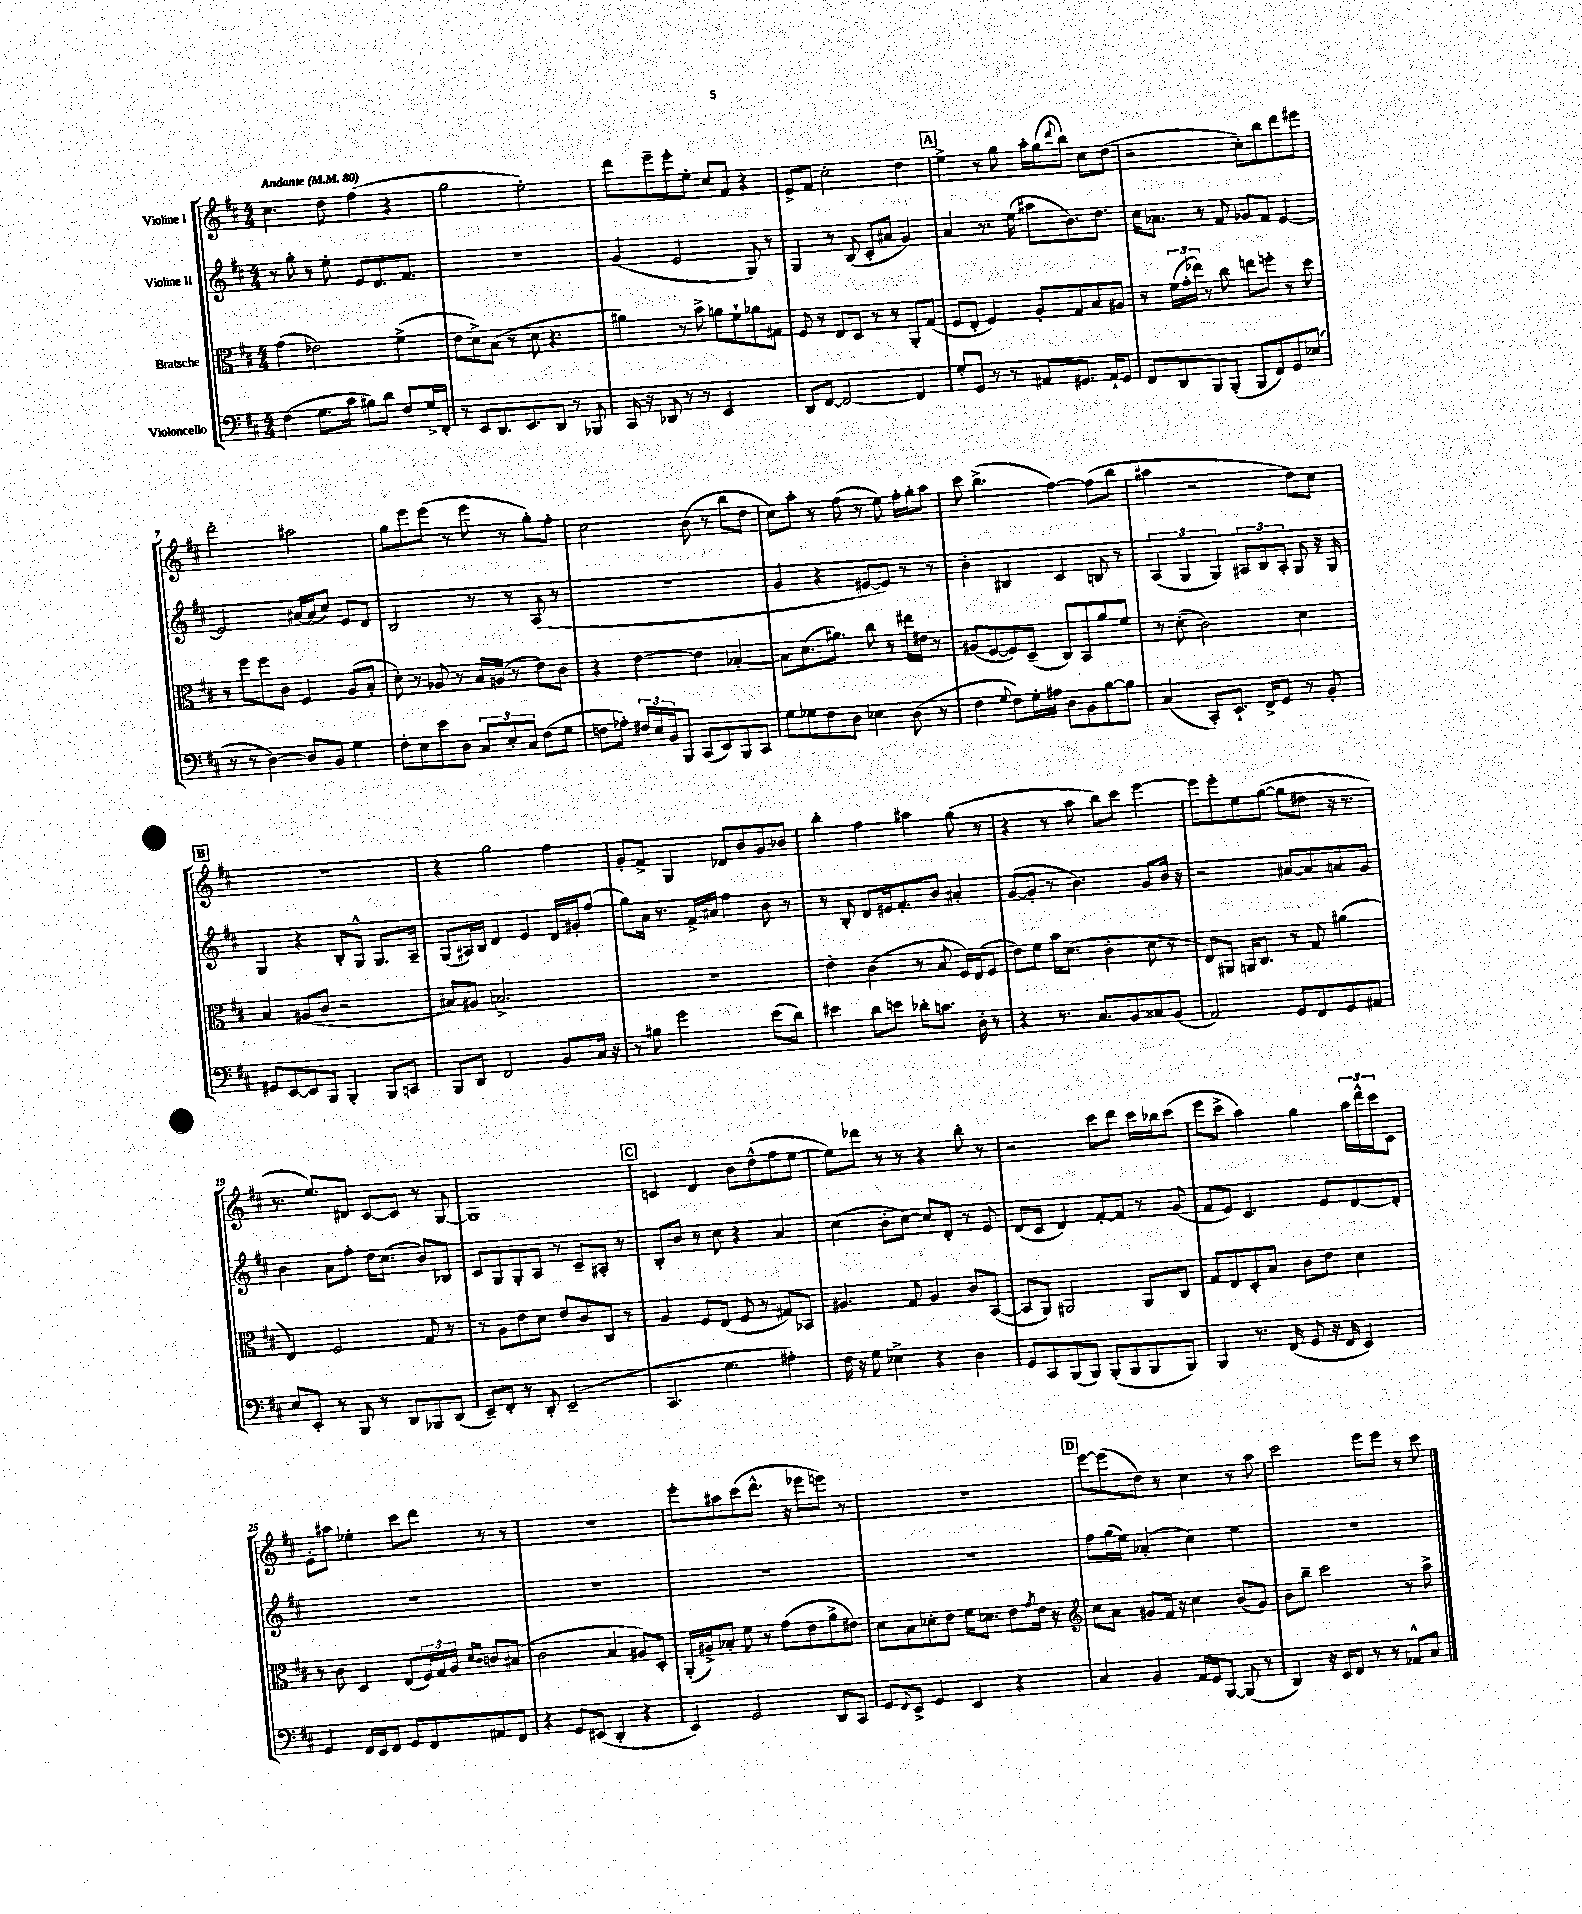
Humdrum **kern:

**kern	**kern	**kern	**kern
*staff4	*staff3	*staff2	*staff1
*clefF4	*clefC3	*clefG2	*clefG2
*k[f#c#]	*k[f#c#]	*k[f#c#]	*k[f#c#]
*M4/4	*M4/4	*M4/4	*M4/4
*MM80	*MM80	*MM80	*MM80
(4F#	(4g	8r	4.cc#
.	.	8gg'	.
8.G	2e-)	8r	.
.	.	8ee'	8dd
16c#	.	.	.
8B#)	.	8e	(4ff#
8d	.	8.d	.
8F#	(4f#^	.	4r
.	.	8.f#	.
16G^	.	.	.
16FF#'	.	.	.
=	=	=	=
8r	8e	1r	2gg
8EE	8d^)	.	.
8.DD	(8B	.	.
.	8r	.	.
8.EE	.	.	.
.	8d	.	2ee')
8DD	4.r	.	.
8r	.	.	.
8BBB-	.	.	.
=	=	=	=
16CC#	4a#)	(4g	8ddd
16r	.	.	.
8DD-	.	.	8eee~
8r	8r	2e	8eee'
8r	8b^	.	8ee'
2EE	8a	.	8cc#
.	8f#`	.	8f#
.	8a-	8G)	4r
.	8G#	8r	.
=	=	=	=
8DD	8F#	4G	8e^
[8FF#	8r	.	8f#
2FF#_	8E	8r	2cc#'
.	8D	(8B	.
.	8r	8c#'	.
.	8r	8a#	.
4FF#]	8AA'	4g)	4dd
.	(8G	.	.
=	=	=	=
8G'	8F#	4a	4ee^
8GG	8E'	.	.
8r	4F#)	8.r	8r
8r	.	.	8gg
.	.	(16ee	.
8AA#	8A'	8aa#	16aa'
.	.	.	(16gg
.	.	.	8qqddd
8.GG#	8G	8.b)	8bb)
.	8B	.	8cc#
16AA#`	.	8.dd	.
8GG#	8A#	.	(8dd
=	=	=	=
8FF#	8r	16cc#	2r
.	.	8.a-	.
8DD	(24f#	.	.
.	24g'	.	.
.	24ee-)	.	.
8BBB	8r	8r	.
(8BBB'	8cc#	8f#	.
8BBB	8ee	8g-	8cc#')
8FF#)	8ff'	8f#	8bb
8GG	8r	[4e	8ddd
(8E-	8dd	.	8eee#
=	=	=	=
8r	8r	2e]	2ddd'
8r	8ff#	.	.
[4D)	8ff#	.	.
.	8c#	.	.
8D]	4F#	[16a#	2aa#
.	.	(16a#]	.
8BB	.	8cc#)	.
4G	(8A	8e	.
.	8B'	8d	.
=	=	=	=
8F#'	8d')	2B	8gg
8E	8r	.	8eee
8e	8A-	.	(8eee
8D	8r	.	8r
12C#	16B	8r	8eee
.	(16A	.	.
12E'	.	.	.
.	8r	8r	8r
12C#	.	.	.
(8F#	8e)	(8A	8gg')
8G	8c#	8r	8ff#'
=	=	=	=
8F	4r	1r	2cc#
8A-')	.	.	.
24F#	[4e	.	.
24E	.	.	.
24BB	.	.	.
8BBB	.	.	.
(8CC#	4e]	.	(8b
8EE)	.	.	8r
8BBB	[4B-'	.	8bb
8CC#	.	.	8dd
=	=	=	=
8G	8B-]	4g	8cc#)
8G-	(8.d	.	8aa'
8F#	.	4r	8r
.	8.a#)	.	.
8D	.	.	(8ff#
4E-	8cc#	[8e#	8r
.	8r	8e#])	8ee)
(8D	16ee#	8r	16ff#'
.	16e#	.	16gg'
8r	8r	8r	8aa
=	=	=	=
4F#	(8A#	4b'	8ccc#
.	[8F#	.	(4.bb^
8qqG	.	.	.
8F#)	8F#])	4B#	.
16G'	(8D~	.	.
16A#	.	.	.
8D	8C#)	4c#	[4ff#)
8BB	8BB	.	.
[8B	8a	8B	(8ff#]
8B]	8f#	8r	8bb
=	=	=	=
(4C#	8r	(6A	4aa#
.	(8d'	.	.
.	.	6G	.
8CC#')	2c#)	.	2r
.	.	6G)	.
8.EE`	.	.	.
.	.	12A#	.
16FF#^	.	.	.
.	.	12B	.
8GG	.	.	.
.	.	12A#'	.
8r	4d	8G	8dd)
8BB'	.	16r	8cc#
.	.	16G	.
=	=	=	=
8GG#	4B	4G	1r
[8EE	.	.	.
8EE]	(8A#	4r	.
8BBB	8c#	.	.
4BBB'	2r	8B'	.
.	.	8G^^	.
8BBB	.	8.G	.
8CC	.	.	.
.	.	16A~	.
=	=	=	=
8BBB	8B#)	(8G	4r
8DD	8A#	16A#)	.
.	.	16B	.
2FF#	2.B^	4d	2gg
.	.	4e	.
8BB	.	16d	4ff#
.	.	16g#'	.
16C#	.	(8ff#	.
16r	.	.	.
=	=	=	=
8r	1r	8gg)	8g'
8B#	.	16a	8f#^
.	.	8.r	.
2g	.	.	4G
.	.	16f#^	.
.	.	16a#	.
.	.	4ff#	8d-
.	.	.	8b
(8e	.	8b	8g
8d)	.	8r	8b-
=	=	=	=
4e#	4e'	8r	4bb'
.	.	8B'	.
8d	(4c#	8d	4ff#
8e	.	16e#	.
.	.	8.f#'	.
8d-'	8r	.	4aa#
8.c	8B	8b	.
.	16F#)	4a#'	(8gg
16D'	(16E	.	.
8r	8F#	.	8r
=	=	=	=
4r	8e)	([8g	4r
.	8f#	8g']	.
8.r	16b	8r	8r
.	(8.d	.	.
.	.	4.b)	8aa
8.C#	.	.	.
.	4c#'	.	8bb)
8BB	.	.	8ccc#
8C##	8d	8g	[4eee
(8BB	8r	16b	.
.	.	16r	.
=	=	=	=
2AA)	8E)	2r	8eee]
.	8AA#	.	8eee'
.	16AA	.	8ee
.	8.C#	.	.
.	.	.	([8gg
8GG	8r	[8a#	8gg]
8FF#	8G	8a#]	8dd#
8GG	(4a#	8a	16r
.	.	.	8.r
8AA#	.	8g	.
=	=	=	=
8E	4E)	4b	8.r
8EE'	.	.	.
.	.	.	8.ee)
8r	2F#	8a	.
8BBB	.	8ff#'	8d#
8r	.	16dd	[8c#
.	.	(8.cc#	.
8DD	.	.	8c#]
8BBB-	8G	8b)	8r
(8DD	8r	8B-	[8G
=	=	=	=
8EE~)	8r	8c#	1G]
8FF#'	8A	8G	.
8r	8e	8G'	.
8DD'	8d	8A	.
(2EE~	8e	8r	.
.	8c#	8c#~	.
.	8C#	8A#'	.
.	8r	8r	.
=	=	=	=
4.CC#	4A	8B'	4c
.	.	8b	.
.	8F#	8r	4d
4.G	(8E	8cc#	.
.	8F#	4r	8b
.	8r	.	(8dd^^
4A#')	8G#)	4a	8ff#
.	8BB-	.	[8ee
=	=	=	=
16F#	4.A#	(4cc#	8ee])
16r	.	.	.
8G	.	.	8ddd-
4E-^	.	8b'	8r
.	8G	[8cc#)	8r
4r	4A#	8cc#]	4r
.	.	8d'	.
4D	8c#	8r	8bb'
.	([8BB	8e	8r
=	=	=	=
8GG	8BB]	(8d	2r
8CC#	8AA)	8c#	.
(8BBB	2AA#	4d)	.
8BBB)	.	.	.
(8BBB'	.	[8f#'	8ccc#
8BBB	.	8f#]	8ddd
8BBB	8AA#	8r	16ccc#
.	.	.	16bb-
8BBB)	8C#	(8g	(8ccc#
=	=	=	=
4BBB	8G	8f#	8eee
.	8E	8e)	8ccc#^
8.r	8D'	4.c#	4aa)
.	8B	.	.
(16FF#	.	.	.
8GG	8c#	.	4gg
16r	8e	8e	.
16FF#	.	.	.
4EE)	4d	[8d	24aa
.	.	.	24ddd^^
.	.	.	24ccc#
.	.	8d']	8c#
=	=	=	=
4GG	8r	1r	8e'
.	8c#	.	8aa#
16FF#	4D	.	4ee-'
16EE	.	.	.
8FF#	.	.	.
8GG	(8E	.	8ccc#
8FF#	24F#)	.	8ddd
.	24G	.	.
.	24A	.	.
.	16qqd	.	.
.	16qqc#	.	.
8AA#	8c	.	8r
8FF#	(8B#	.	8r
=	=	=	=
4r	2c#	1r	1r
8GG	.	.	.
(8EE#	.	.	.
4DD'	4B	.	.
4r	8A#)	.	.
.	8D'	.	.
=	=	=	=
4EE)	(16AA'	1r	8eee'
.	16A#^)	.	.
.	8B-'	.	8aa#
2GG	8f#	.	(8ccc#
.	8r	.	8.ddd^^
.	(8g	.	.
.	.	.	16r
.	8e	.	8eee-
8DD	8a^	.	8eee)
8CC#	8e#)	.	8r
=	=	=	=
8GG	8d	1r	1r
8qqFF#	.	.	.
8EE^	8B	.	.
4GG	8d-'	.	.
.	8e	.	.
4EE	16f#	.	.
.	8.d	.	.
4r	8e	.	.
.	8qg	.	.
.	16e	.	.
.	16r	.	.
=	=	=	=
*	*clefG2	*	*
4C#	8cc#	8ff#	[8eee
.	8a	(16gg	(8eee]
.	.	16ee)	.
4BB	8g#	(4a-'	8dd)
.	16f#	.	8r
.	16r	.	.
16AA	4cc#	4cc#)	4cc#
16GG	.	.	.
[8BBB	.	.	.
(8BBB]	(8b	4ee	8r
8r	8g#)	.	8aa
=	=	=	=
4DD)	8b	1r	2ccc#
.	8bb~	.	.
16r	2ccc#	.	.
16EE	.	.	.
8FF#	.	.	.
8r	.	.	8eee
8r	.	.	8eee
8AA-^^	8r	.	8r
8C#	8aa^	.	8ccc#
==	==	==	==
*-	*-	*-	*-
